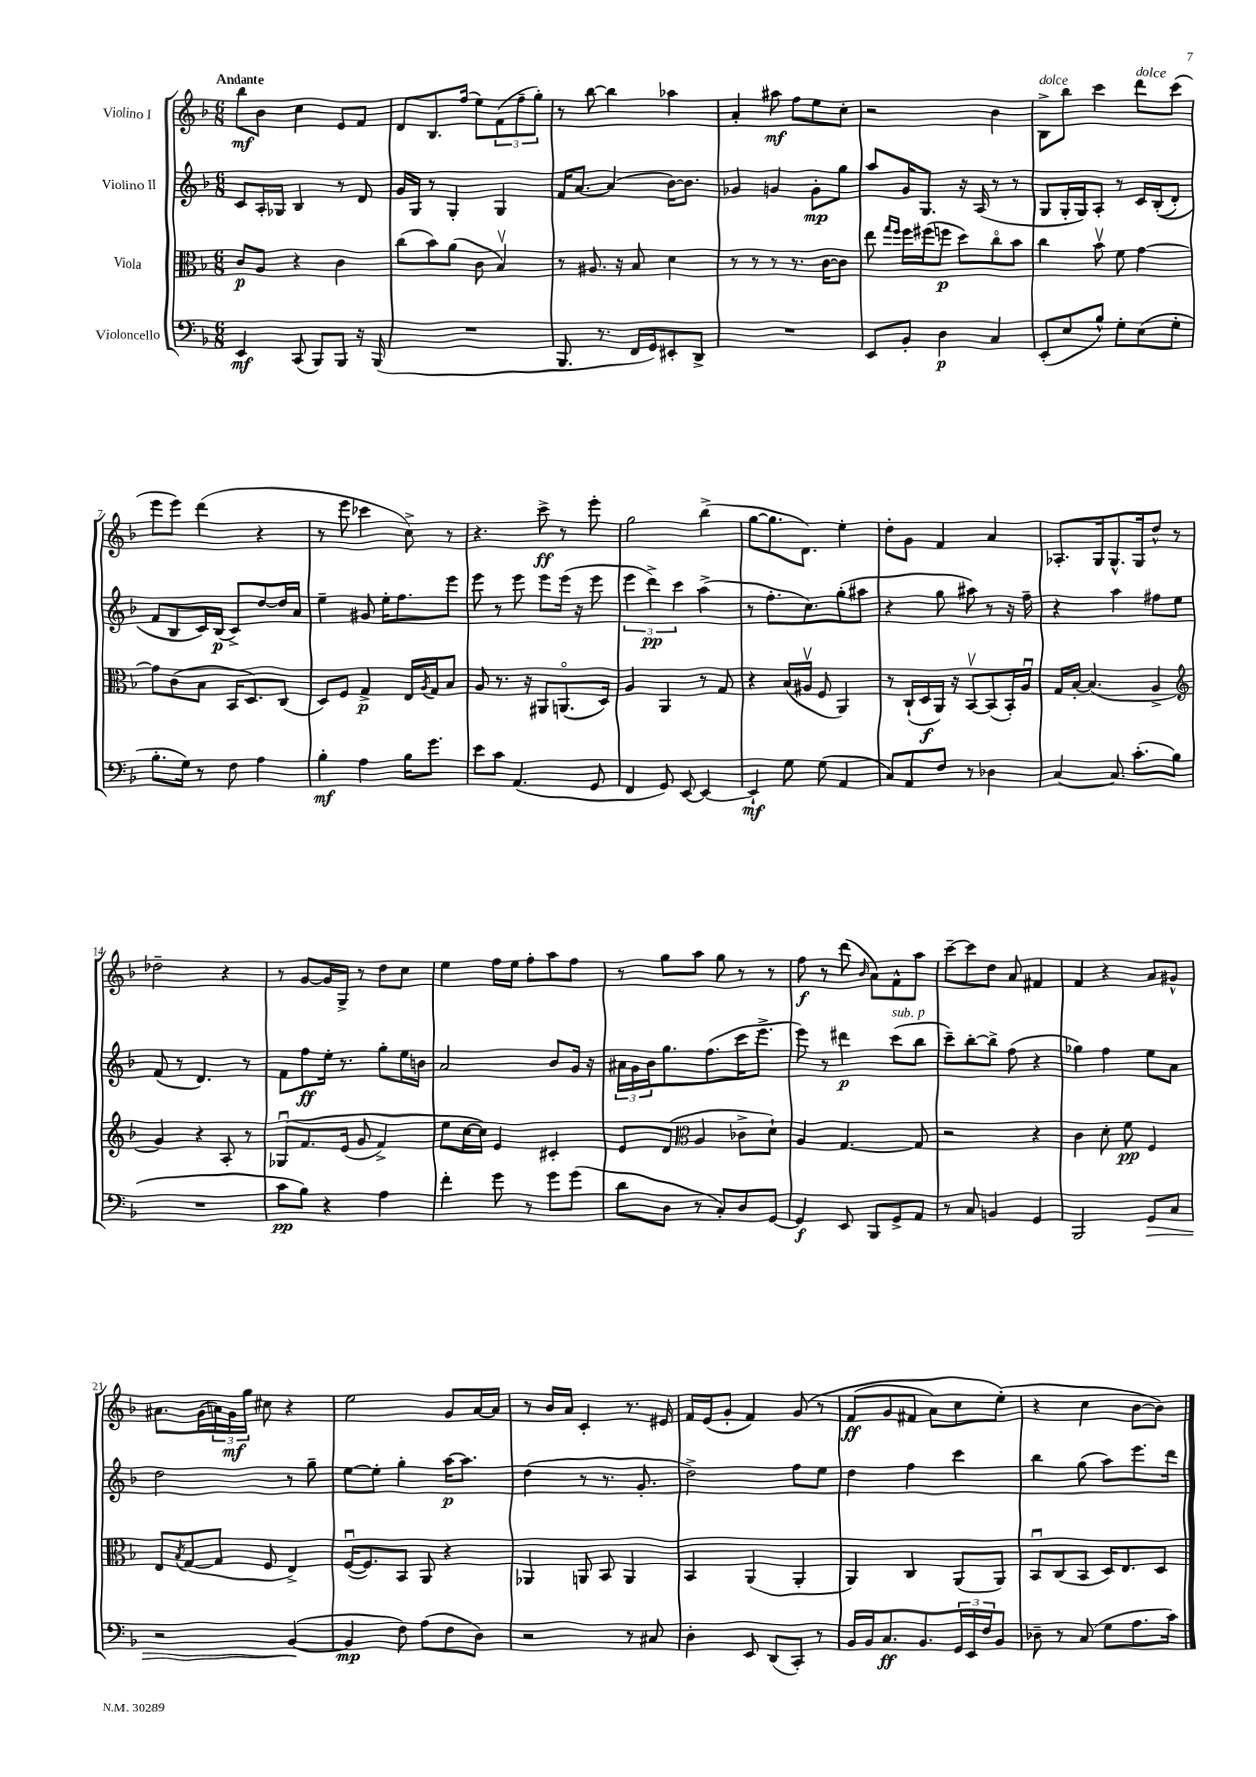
<<
\new StaffGroup <<
\new Staff = "s0" \with { instrumentName = "Violino I" } {
    \clef treble \key f \major \numericTimeSignature \time 6/8 \tempo "Andante"
    bes''8\mf bes'8 c''4 e'8 f'8 |
    d'8 bes8. f''16( e''8) \tuplet 3/2 { f'8( f''8-- g''8-.) } |
    r8 bes''8~ bes''4 aes''4 |
    a'4-. ais''8\mf f''8 e''8 c''8-. |
    r2 bes'4 |
    bes8->^\markup { \italic "dolce" } bes''8 c'''4 d'''8^\markup { \italic "dolce" } c'''8( |
    e'''8 e'''8) d'''4( r4 |
    r8 e'''8 ces'''4 c''8->) r8 |
    r4. c'''8->\ff r8 e'''8-. |
    g''2 bes''4->( |
    g''8~ g''8. d'8.) e''4-. |
    d''8-. g'8 f'4 a'4 |
    aes8.-. g16 g8.-^ g16 d''8-^ r8 |
    des''2-- r4 |
    r8 g'8~ g'16 g16-> r8 d''8 c''8 |
    e''4 f''16 e''16 f''8-. a''8 f''8 |
    r8 g''8 a''8 g''8 r8 r8 |
    f''8\f r8 d'''8( \grace { bes'16 } a'8) f'8-^ a''8 |
    c'''8~-- c'''8 d''8 a'8 fis'4 |
    f'4 r4 a'8 gis'8-^ |
    ais'8. g'16( \tuplet 3/2 { a'16) g'16\mf g''16 } cis''8 r4 |
    e''2 g'8 a'16~ a'16 |
    r8 bes'16 a'16 c'4-. r8. eis'16 |
    f'16 e'16( g'8-. f'4) g'8\( r8 |
    f'8\ff( g'8 fis'8 a'8) c''8 e''8-.(\) |
    r4 c''4 bes'8~ bes'8) \bar "|." |
}
\new Staff = "s1" \with { instrumentName = "Violino II" } {
    \clef treble \key f \major \numericTimeSignature \time 6/8
    c'8 a16-. ges16 bes4 r8 d'8 |
    g'16 g16 r8 g4-. g4 |
    f'16 a'8.~ a'4( bes'16~) bes'8. |
    ges'4 g'4 g'8-.\mp g''8 |
    a''8 g'16 g8. r16 a16( r8 r8 |
    g8 g16-. g16) a8-. r8 c'16 bes16-.(\( d'8-.) |
    f'8 bes8 c'16\) bes16\p( c'8->) d''8~ d''16 a'16 |
    e''4-- gis'8 e''16-. f''8. e'''8 |
    e'''8 r8 e'''8 e'''8 e'''16( r16 e'''8 |
    \tuplet 3/2 { e'''4 d'''4->\pp) c'''4 } a''4->( |
    r8 f''8.-. c''8.) g''8-.( ais''8 |
    r4 g''8 ais''8) r8 r16 f''16-- |
    r4 a''4 fis''8 e''8 |
    f'8( r8 d'4.) r8 |
    f'8 f''8\ff e''16-. r8. g''8-. e''16 b'16 |
    a'2 bes'8 g'16 r16 |
    \tuplet 3/2 { ais'16 g'16 bes'16 } g''8. f''8.( c'''16 e'''8.-> |
    e'''8) r8 dis'''4\p c'''8^\markup { \italic "sub. p" }( bes''8 |
    c'''8--) bes''8~-. bes''8-> f''8( r4 |
    ges''4) f''4 e''8 a'8 |
    d''2 r8 g''8-- |
    e''8~ e''8-. g''4-. a''16~\p a''8. |
    d''4( r8 r8. g'8.-. |
    d''2->) f''8 e''8 |
    d''4 f''4 c'''4 |
    bes''4 g''8( a''8) e'''8. d'''16 \bar "|." |
}
\new Staff = "s2" \with { instrumentName = "Viola" } {
    \clef alto \key f \major \numericTimeSignature \time 6/8
    c'8\p a8 r4 c'4 |
    c''8( bes'8) a'8( c'8 bes4\upbow) |
    r8 ais8. r16 bes8 d'4 |
    r8 r8 r8 r8. c'16~ c'8 |
    e''8 \grace { g''16 f''16 } f''16 fis''16( f''8\p d''8) c''8\flageolet bes'8 |
    c''4 bes'8\upbow f'8 g'4~ |
    g'8 c'8( bes8 bes,16 d8.) c8( |
    d8) f8 g4->\p e16 \acciaccatura { a8 } g16 bes8 |
    a8 r8. r16 ais,8 a,8.\flageolet( d16) |
    a4 a,4 r8 g8 |
    r4 bes16( ais16\upbow f8 a,4) |
    r8 c16-!( d16\f a,16) r16 bes,8~\upbow bes,8( bes,16-.) a16\downbow |
    g16 bes16~-. bes4.( a4-> |
    \clef treble g'4) r4 a8-. r8 |
    ges8\downbow\( f'8. e'16( g'8 f'4->) |
    e''8 c''16~ c''16\) e'4 cis'4-. |
    e'8 d'8( \clef alto a4 ces'8-> d'8-!) |
    a4 g4.~ g8 |
    r2 r4 |
    c'4 d'8-. f'8\pp f4 |
    e8 \acciaccatura { bes8 } g8~( g8 f8 e4->) |
    f16~\downbow( f8.) bes,8 a,8 r4 |
    aes,4 a,8 bes,8 a,4 |
    bes,4 a,4( a,4-. |
    a,4) c4 a,8( a,8) |
    bes,8\downbow c8( bes,8 d16) e8. d8 \bar "|." |
}
\new Staff = "s3" \with { instrumentName = "Violoncello" } {
    \clef bass \key f \major \numericTimeSignature \time 6/8
    e,4\mf c,8( bes,,8) bes,,8 r16 bes,,16( |
    R2. |
    bes,,8. r8. f,16 g,16) eis,8-. d,8-> |
    R2. |
    e,8 bes,8-. d4\p c4 |
    e,8-.( e8 bes8-^) g8-. e8( g8-. |
    bes8.-. g16) r8 f8 a4 |
    bes4-.\mf a4 bes16 g'8. |
    e'8 c'8 a,4.( g,8 |
    f,4 g,8) e,8~ e,4~ |
    e,4-!\mf g8 g8( a,4 |
    c8) a,8 f8 r8 des4 |
    c4~ c8. c'8.-.( bes8 |
    R2. |
    c'8\pp bes8) r4 a4 |
    f'4-. g'8 r8 g'8 g'8( |
    d'8 d8 r8 c8-.) d8 g,8~ |
    g,4\f e,8 bes,,8 g,8-> a,8 |
    r8 c8 b,4 g,4 |
    bes,,2 g,8\> c8 |
    r2 bes,4~\!( |
    bes,4\mp f8) a8( f8 d8) |
    r2 r8 cis8 |
    d4-. e,8 d,8( c,8-.) r8 |
    bes,16 bes,16 c8.\ff bes,8. \tuplet 3/2 { g,16 e,16 f16 } bes,8 |
    des8-- r8 c8( g8 a8. c'16) \bar "|." |
}
>>
>>
